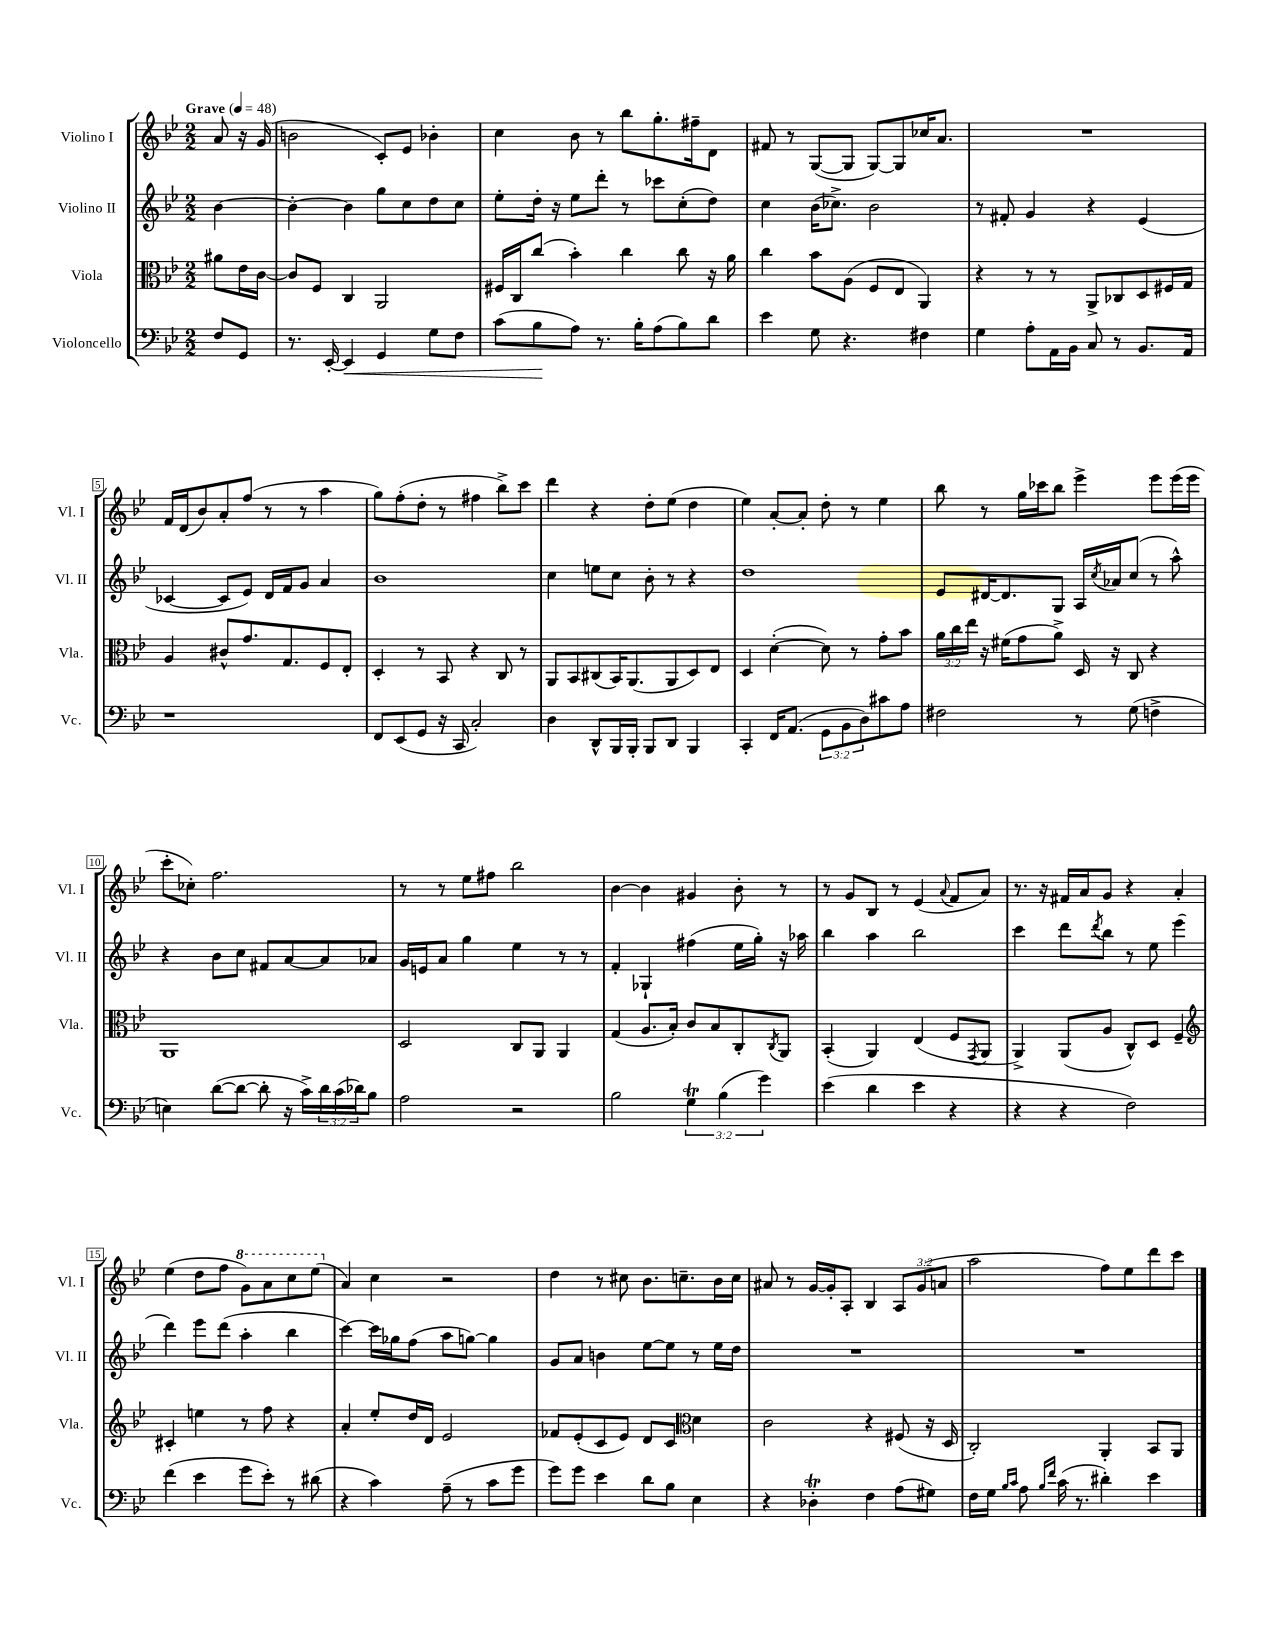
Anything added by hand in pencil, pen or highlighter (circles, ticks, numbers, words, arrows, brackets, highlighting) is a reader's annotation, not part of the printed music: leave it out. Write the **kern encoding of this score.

**kern	**kern	**kern	**kern
*staff4	*staff3	*staff2	*staff1
*clefF4	*clefC3	*clefG2	*clefG2
*k[b-e-]	*k[b-e-]	*k[b-e-]	*k[b-e-]
*M2/2	*M2/2	*M2/2	*M2/2
*MM48	*MM48	*MM48	*MM48
8F/L	8a#\L	[4b-\	8a/
8GG/J	16e-\L	.	16r
.	[16c\JJ	.	(16g/
=	=	=	=
8.r	8c/]L	4b-'\_	2b\
.	8F/J	.	.
[16EE-'/	.	.	.
4EE-/]	4C/	4b-\]	.
4GG/	2AA/	8gg\L	8c'/L)
.	.	8cc\	8e-/J
8G\L	.	8dd\	4b-'\
8F\J	.	8cc\J	.
=	=	=	=
(8c\L	16F#/LL	8ee-'\L	4cc\
.	16C/J	.	.
8B-\	(8cc/J	16dd'\Jk	.
.	.	16r	.
8A\J)	4b-'\)	8ee-\L	8b-\
8.r	.	8ddd'\J	8r
.	4cc\	8r	8bb-\L
16B-'\LK	.	.	.
(8A\	.	8ccc-\L	8.gg'\
8B-\)	8cc\	(8cc'\	.
.	.	.	16ff#~\k
8d\J	16r	8dd\J)	8d\J
.	16a\	.	.
=	=	=	=
4e-\	4cc\	4cc\	8f#/
.	.	.	8r
8G\	8b-\L	(16b-\LK	([8G/L
.	.	8.cc-^\J)	.
4.r	(8A\J	.	8G/]J
.	8F/L	2b-\	[8G/L)
.	8E-/J	.	8G/]
4F#\	4AA/)	.	16cc-/K
.	.	.	8.a/J
=	=	=	=
4G\	4r	8r	1r
.	.	8f#'/	.
8A'\L	8r	4g/	.
16AA\L	8r	.	.
16BB-\JJ	.	.	.
8C/	8AA^/L	4r	.
8r	8C-/	.	.
8.BB-/L	8D/	(4e-/	.
.	16F#/L	.	.
16AA/Jk	16G/JJ	.	.
=	=	=	=
1r	4A/	[4c-/	16f/LL
.	.	.	(16d/J
.	.	.	8b-/)
.	8c#^^/L	8c-/]L	8a'/
.	8.g/	8e-/J)	(8ff/J
.	.	16d/LL	8r
.	8.G/	16f/J	.
.	.	8g/J	8r
.	8F/	4a/	4aa\
.	8E-'/J	.	.
=	=	=	=
8FF/L	4D'/	1b-	8gg\L)
(8EE-/	.	.	(8ff'\
8GG/J	8r	.	8dd'\J
16r	8BB-/	.	8r
16CC/	.	.	.
2C'/)	4r	.	4ff#\
.	8C/	.	8bb-^\L)
.	8r	.	8ccc\J
=	=	=	=
4D\	8AA/L	4cc\	4ddd\
.	8BB-/	.	.
8DD^^/L	(8C#/	8ee\L	4r
16BBB-/L	16BB-/K)	8cc\J	.
16BBB-'/JJ	(8.AA/	.	.
8BBB-/L	.	8b-'\	8dd'\L
8DD/J	8AA/	8r	(8ee-\J
4BBB-/	8D/)	4r	4dd\
.	8E-/J	.	.
=	=	=	=
4CC'/	4D/	1dd	4ee-\)
16FF/LK	([4d'\	.	[8a'/L
(8.AA/J	.	.	.
.	.	.	8a'/]J
12GG\L	8d\])	.	8dd'\
12BB-\	.	.	.
.	8r	.	8r
12D\)	.	.	.
8c#\	8g'\L	.	4ee-\
8A\J	8b-\J	.	.
=	=	=	=
2F#\	24a\LL	8e-/L	8bb-\
.	24cc\	.	.
.	24ee-\JJ	.	.
.	16r	[16d#/K	8r
.	(16f#\LK	8.d#/]	.
.	8g\	.	16gg\LL
.	.	.	16ccc-\J
.	8a^\J)	8G/J	8bb-\J
8r	16D/	16A/LL	4eee-^\
.	.	8qcc/	.
.	16r	16a-/J	.
(8G\	8C/	(8cc/J	.
4F^\	4r	8r	8eee-\L
.	.	8aa^^\)	(16eee-\L
.	.	.	16eee-\JJ
=	=	=	=
4E\)	1AA	4r	8ccc'\L
.	.	.	8cc-'\J)
([8d\L	.	8b-\L	2.ff\
8d\_J	.	8cc\J	.
8d'\]	.	8f#/L	.
16r	.	[8a/	.
16c^\LL)	.	.	.
24d\	.	8a/]	.
(24c\	.	.	.
24d-\J)	.	.	.
8B-\J	.	8a-/J	.
=	=	=	=
2A\	2D/	16g/LL	8r
.	.	16e/J	.
.	.	8a/J	8r
.	.	4gg\	8ee-\L
.	.	.	8ff#\J
2r	8C/L	4ee-\	2bb-\
.	8AA/J	.	.
.	4AA/	8r	.
.	.	8r	.
=	=	=	=
2B-\	(4G/	4f'/	[4b-\
.	8.A/L	4G-`/	4b-\]
.	16B-'/Jk)	.	.
6G\	8c/L	(4ff#\	4g#/
.	8B-/	.	.
(6B-\	.	.	.
.	8C'/	16ee-\LL	8b-'\
.	.	16gg'\JJ)	.
6g\)	.	.	.
.	8qC/	.	.
.	8AA/J	16r	8r
.	.	16aa-\	.
=	=	=	=
(4e-\	(4BB-'/	4bb-\	8r
.	.	.	8g/L
4d\	4AA/)	4aa\	8B-/J
.	.	.	8r
4e-\	(4E-/	2bb-\	(4e-/
.	.	.	8qqa/
4r	8F/L	.	8f/L
.	8qGG/	.	.
.	8AA/J	.	8a/J)
=	=	=	=
4r	4AA^/)	4ccc\	8.r
.	.	.	16r
4r	(8AA/L	8ddd\L	16f#/LL
.	.	.	16a/J
.	.	8qddd/	.
.	8A/J	8bb-\J	8g/J
2F\)	8C^^/L)	8r	4r
.	8D/J	8ee-\	.
.	4F~/	(4eee-\	4a'/
=	=	=	=
*	*clefG2	*	*
(4f\	4c#'/	4ddd\)	(4ee-\
4e-\	4ee\	8eee-\L	8dd\L
.	.	(8ddd\J	8ff\J
8g\L	8r	4aa'\	8gg\L)
8e-'\J)	8ff\	.	8aa\
8r	4r	4bb-\	8ccc\
(8d#\	.	.	(8eee-\J
=	=	=	=
4r	4a'/	[4ccc\)	4a/)
4c\)	8ee-'/L	16ccc\]LL	4cc\
.	.	16gg-\J	.
.	16dd/L	(8ff\J	.
.	16d/JJ	.	.
(8A~\	2e-/	8aa\L	2r
8r	.	[8gg\J)	.
8c\L	.	4gg\]	.
8g\J	.	.	.
=	=	=	=
8g\L)	8f-/L	8g/L	4dd\
8g\J	(8e-'/	8a/J	.
4e-\	8c/	4b\	8r
.	8e-/J)	.	8cc#\
8d\L	8d/L	[8ee-\L	8.b-\L
8B-\J	8c/J	8ee-\]J	.
.	.	.	8.cc~\
*	*clefC3	*	*
4E-\	4d\	8r	.
.	.	16ee-\LL	16b-\L
.	.	16dd\JJ	16cc\JJ
=	=	=	=
4r	2c\	1r	8a#/
.	.	.	8r
4D-'\	.	.	[16g/LL
.	.	.	16g'/]J
.	.	.	8A'/J
4F\	4r	.	4B-/
(8A\L	(8F#/	.	12A/L
.	.	.	(12g/
8G#\J)	16r	.	.
.	.	.	12a/J
.	16D/	.	.
=	=	=	=
16F\LL	2C'/)	1r	2aa\
16G\JJ	.	.	.
16qqB-/LL	.	.	.
16qqc/JJ	.	.	.
8A\	.	.	.
16qqB-/LL	.	.	.
16qqf/JJ	.	.	.
(16c\	.	.	.
8.r	.	.	.
4d#'\)	4AA'/	.	8ff\L)
.	.	.	8ee-\
4e-\	8BB-/L	.	8ddd\
.	8AA/J	.	8ccc\J
==	==	==	==
*-	*-	*-	*-
